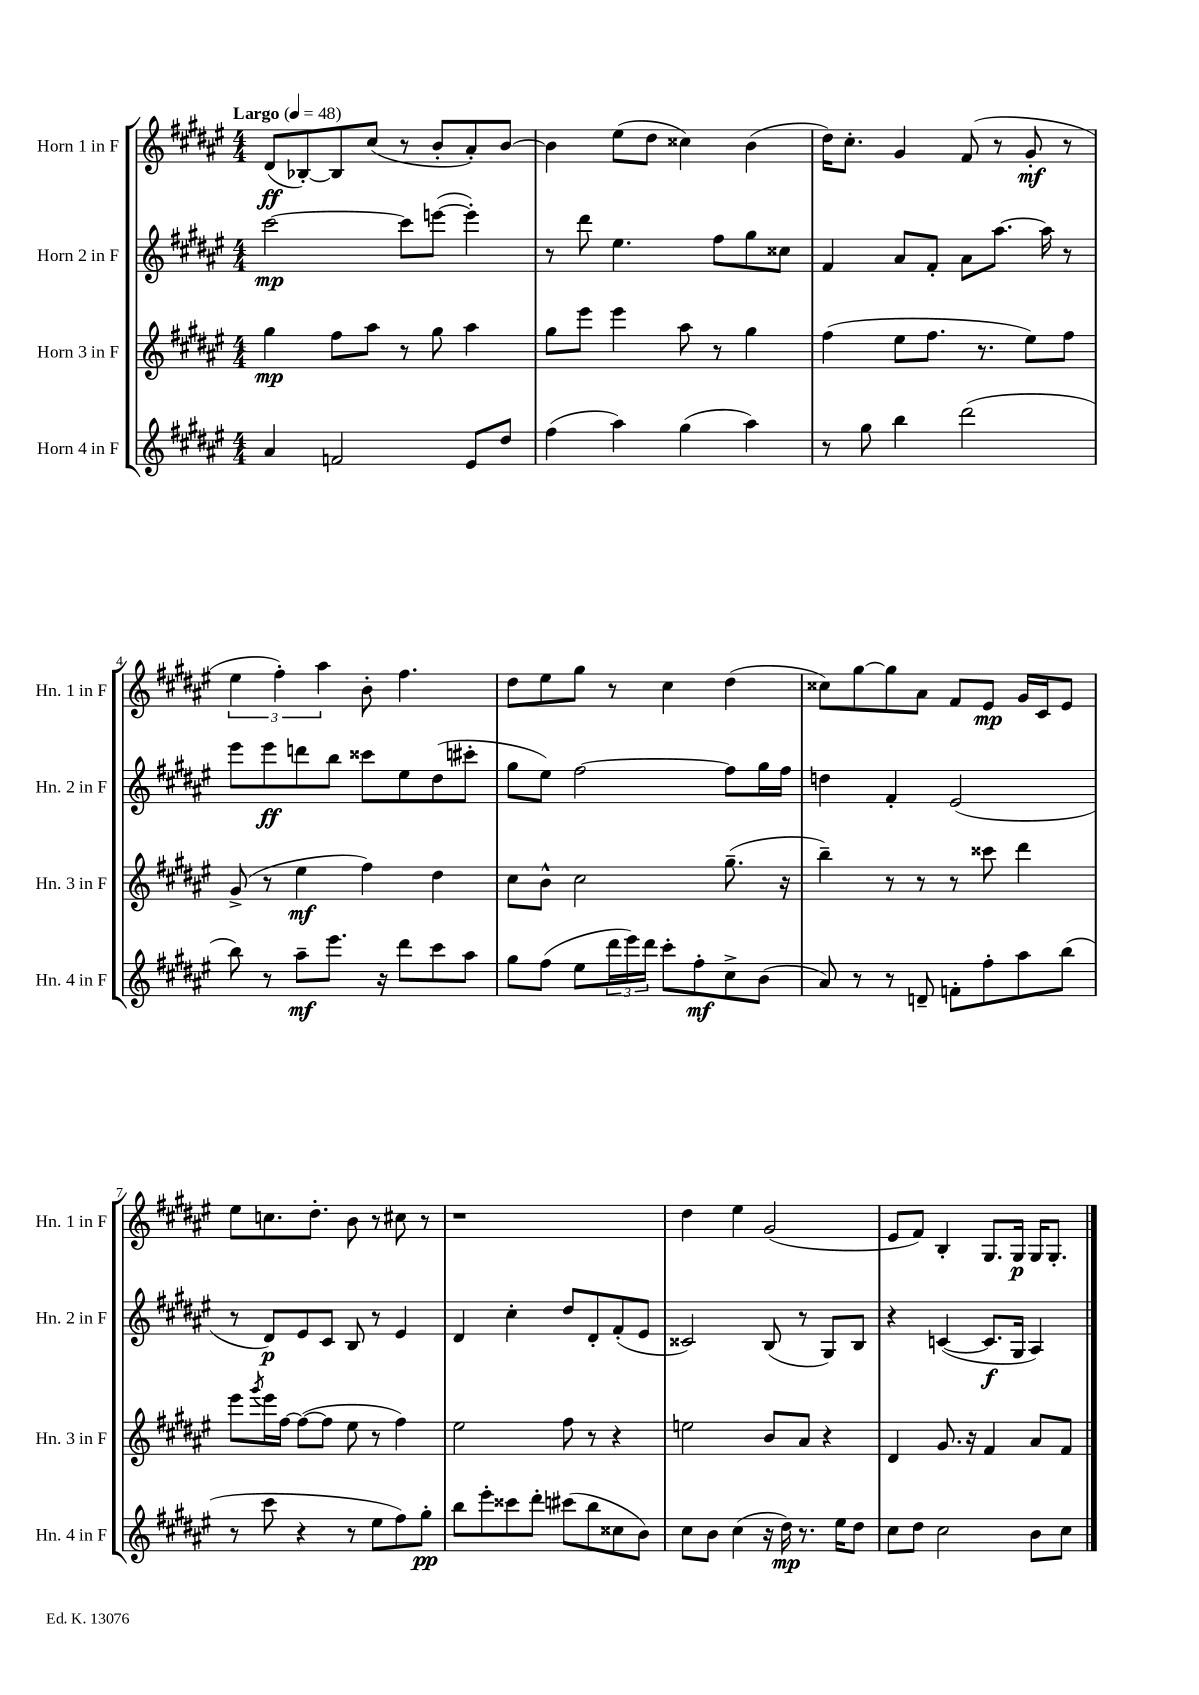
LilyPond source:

<<
\new StaffGroup <<
\new Staff = "s0" \with { instrumentName = "Horn 1 in F" shortInstrumentName = "Hn. 1 in F" } {
    \clef treble \key fis \major \numericTimeSignature \time 4/4 \tempo "Largo" 4 = 48
    dis'8\ff( bes8~-.) bes8 cis''8( r8 b'8-. ais'8-.) b'8~ |
    b'4 eis''8( dis''8 cisis''4) b'4( |
    dis''16) cis''8.-. gis'4 fis'8( r8 gis'8-.\mf r8 |
    \tuplet 3/2 { eis''4 fis''4-.) ais''4 } b'8-. fis''4. |
    dis''8 eis''8 gis''8 r8 cis''4 dis''4( |
    cisis''8) gis''8~ gis''8 ais'8 fis'8 eis'8\mp gis'16 cis'16 eis'8 |
    eis''8 c''8. dis''8.-. b'8 r8 cis''8 r8 |
    r1 |
    dis''4 eis''4 gis'2( |
    eis'8 fis'8) b4-. gis8. gis16\p gis16 gis8.-. \bar "|." |
}
\new Staff = "s1" \with { instrumentName = "Horn 2 in F" shortInstrumentName = "Hn. 2 in F" } {
    \clef treble \key fis \major \numericTimeSignature \time 4/4
    cis'''2~\mp cis'''8 e'''8~( e'''4-.) |
    r8 dis'''8 eis''4. fis''8 gis''8 cisis''8 |
    fis'4 ais'8 fis'8-. ais'8 ais''8.~ ais''16 r8 |
    eis'''8 eis'''8\ff d'''8 b''8 cisis'''8 eis''8 dis''8( cis'''8-. |
    gis''8 eis''8) fis''2~ fis''8 gis''16 fis''16 |
    d''4 fis'4-. eis'2( |
    r8 dis'8\p) eis'8 cis'8 b8 r8 eis'4 |
    dis'4 cis''4-. dis''8 dis'8-. fis'8-.( eis'8 |
    cisis'2) b8( r8 gis8) b8 |
    r4 c'4~( c'8.\f gis16 ais4) \bar "|." |
}
\new Staff = "s2" \with { instrumentName = "Horn 3 in F" shortInstrumentName = "Hn. 3 in F" } {
    \clef treble \key fis \major \numericTimeSignature \time 4/4
    gis''4\mp fis''8 ais''8 r8 gis''8 ais''4 |
    gis''8 eis'''8 eis'''4 ais''8 r8 gis''4 |
    fis''4( eis''8 fis''8. r8. eis''8) fis''8 |
    gis'8->( r8 eis''4\mf fis''4) dis''4 |
    cis''8 b'8-^ cis''2 gis''8.--( r16 |
    b''4--) r8 r8 r8 cisis'''8 dis'''4 |
    eis'''8 \acciaccatura { gis'''8 } eis'''16 fis''16~ fis''8~( fis''8 eis''8 r8 fis''4) |
    eis''2 fis''8 r8 r4 |
    e''2 b'8 ais'8 r4 |
    dis'4 gis'8. r16 fis'4 ais'8 fis'8 \bar "|." |
}
\new Staff = "s3" \with { instrumentName = "Horn 4 in F" shortInstrumentName = "Hn. 4 in F" } {
    \clef treble \key fis \major \numericTimeSignature \time 4/4
    ais'4 f'2 eis'8 dis''8 |
    fis''4( ais''4) gis''4( ais''4) |
    r8 gis''8 b''4 dis'''2( |
    b''8) r8 ais''8--\mf eis'''8. r16 dis'''8 cis'''8 ais''8 |
    gis''8 fis''8( eis''8 \tuplet 3/2 { dis'''16 eis'''16) dis'''16 } cis'''8-. fis''8-.\mf cis''8-> b'8( |
    ais'8) r8 r8 d'8-- f'8-. fis''8-. ais''8 b''8( |
    r8 cis'''8 r4 r8 eis''8 fis''8) gis''8-.\pp |
    b''8 eis'''8-. cisis'''8 dis'''8-. cis'''8( b''8 cisis''8 b'8) |
    cis''8 b'8 cis''4( r16 dis''16\mp) r8. eis''16 dis''8 |
    cis''8 dis''8 cis''2 b'8 cis''8 \bar "|." |
}
>>
>>
